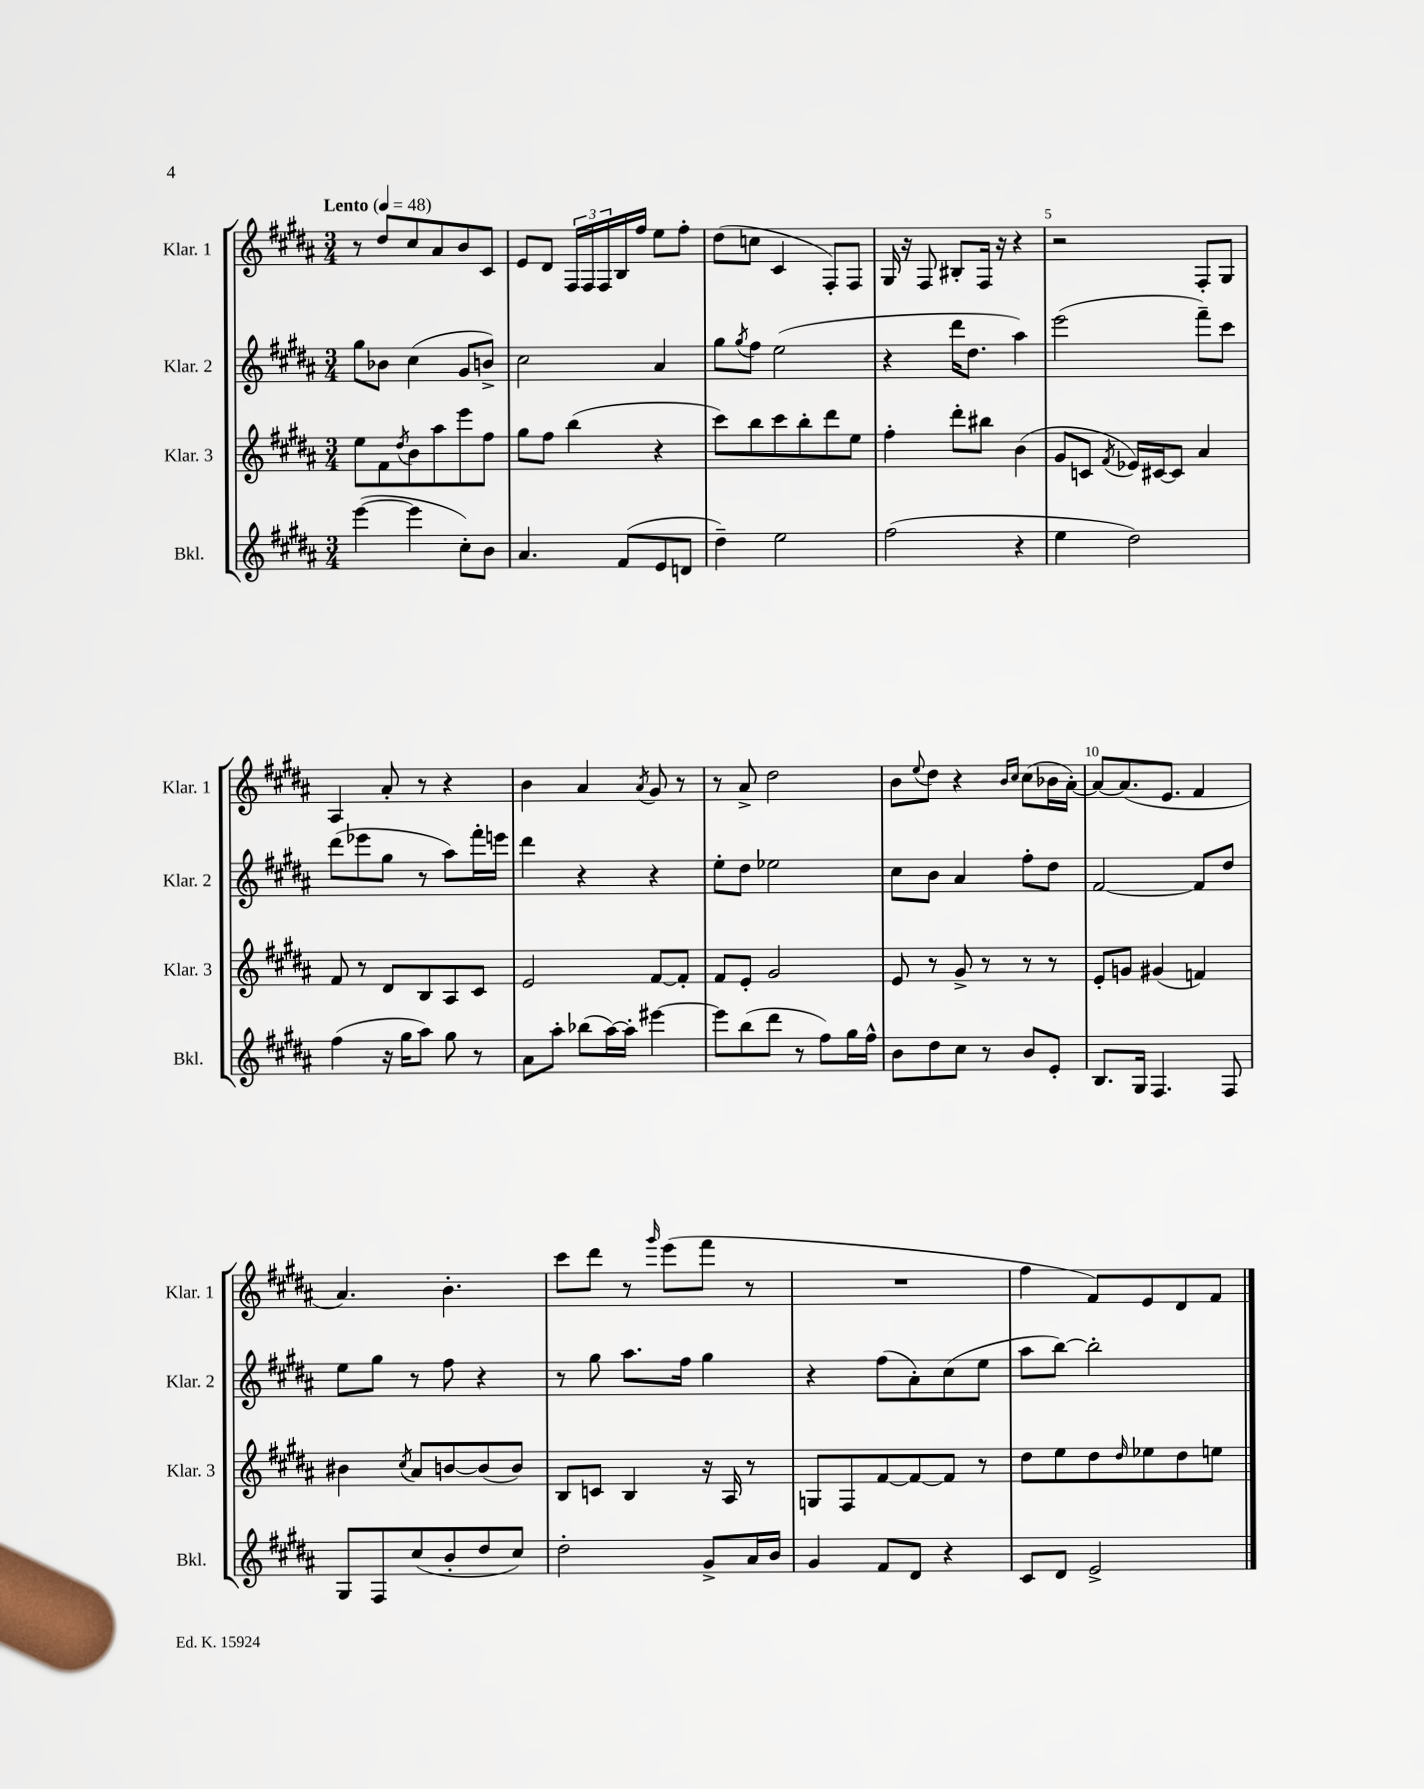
<<
\new StaffGroup <<
\new Staff = "s0" \with { instrumentName = "Klar. 1" shortInstrumentName = "Klar. 1" } {
    \clef treble \key b \major \numericTimeSignature \time 3/4 \tempo "Lento" 4 = 48
    r8 dis''8 cis''8 ais'8 b'8 cis'8 |
    e'8 dis'8 \tuplet 3/2 { fis16 fis16 fis16 } b16 fis''16 e''8 fis''8-. |
    dis''8( c''8 cis'4 fis8-.) fis8 |
    gis16 r16 fis8 bis8-. fis16 r16 r4 |
    r2 fis8-. gis8 |
    ais4 ais'8-. r8 r4 |
    b'4 ais'4 \acciaccatura { ais'8 } gis'8 r8 |
    r8 ais'8-> dis''2 |
    b'8 \appoggiatura { e''8 } dis''8 r4 \grace { b'16 cis''16 } cis''8( bes'16 ais'16~-.) |
    ais'8~ ais'8.( e'8. fis'4 |
    ais'4.) b'4.-. |
    cis'''8 dis'''8 r8 \grace { gis'''16 } e'''8( fis'''8 r8 |
    R2. |
    fis''4 fis'8) e'8 dis'8 fis'8 \bar "|." |
}
\new Staff = "s1" \with { instrumentName = "Klar. 2" shortInstrumentName = "Klar. 2" } {
    \clef treble \key b \major \numericTimeSignature \time 3/4
    gis''8 bes'8 cis''4( gis'8 b'8->) |
    cis''2 ais'4 |
    gis''8 \acciaccatura { gis''8 } fis''8 e''2( |
    r4 dis'''16 dis''8. ais''4) |
    e'''2( fis'''8--) cis'''8 |
    dis'''8( ees'''8 gis''8 r8 ais''8) fis'''16-. e'''16 |
    dis'''4 r4 r4 |
    e''8-. dis''8 ees''2 |
    cis''8 b'8 ais'4 fis''8-. dis''8 |
    fis'2~ fis'8 dis''8 |
    e''8 gis''8 r8 fis''8 r4 |
    r8 gis''8 ais''8. fis''16 gis''4 |
    r4 fis''8( ais'8-.) cis''8( e''8 |
    ais''8 b''8~) b''2-. \bar "|." |
}
\new Staff = "s2" \with { instrumentName = "Klar. 3" shortInstrumentName = "Klar. 3" } {
    \clef treble \key b \major \numericTimeSignature \time 3/4
    e''8 fis'8 \acciaccatura { dis''8 } b'8 ais''8 e'''8 fis''8 |
    gis''8 fis''8 b''4( r4 |
    cis'''8) b''8 cis'''8 b''8-. dis'''8 e''8 |
    fis''4-. dis'''8-. bis''8 b'4( |
    gis'8 c'8 \acciaccatura { fis'8 } ees'16) cis'16~ cis'8 ais'4 |
    fis'8 r8 dis'8 b8 ais8 cis'8 |
    e'2 fis'8~ fis'8-. |
    fis'8 e'8-. gis'2 |
    e'8 r8 gis'8-> r8 r8 r8 |
    e'8-. g'8 gis'4( f'4) |
    bis'4 \acciaccatura { cis''8 } ais'8 b'8~ b'8( b'8) |
    b8 c'8 b4 r16 ais16 r8 |
    g8 fis8 fis'8~ fis'8~ fis'8 r8 |
    dis''8 e''8 dis''8 \grace { dis''16 } ees''8 dis''8 e''8 \bar "|." |
}
\new Staff = "s3" \with { instrumentName = "Bkl." shortInstrumentName = "Bkl." } {
    \clef treble \key b \major \numericTimeSignature \time 3/4
    e'''4~( e'''4 cis''8-.) b'8 |
    ais'4. fis'8( e'8 d'8 |
    dis''4--) e''2 |
    fis''2( r4 |
    e''4 dis''2) |
    fis''4( r16 gis''16 ais''8) gis''8 r8 |
    ais'8 ais''8-. bes''8( ais''16~) ais''16-. eis'''4~ |
    eis'''8 b''8( dis'''8 r8 fis''8) gis''16 fis''16-^ |
    b'8 dis''8 cis''8 r8 b'8 e'8-. |
    b8. gis16 fis4. fis8 |
    gis8 fis8 cis''8( b'8-. dis''8 cis''8) |
    dis''2-. gis'8-> ais'16 b'16 |
    gis'4 fis'8 dis'8 r4 |
    cis'8 dis'8 e'2-> \bar "|." |
}
>>
>>
\layout { \context { \Score \override BarNumber.break-visibility = ##(#f #t #t) barNumberVisibility = #(every-nth-bar-number-visible 5) } }
